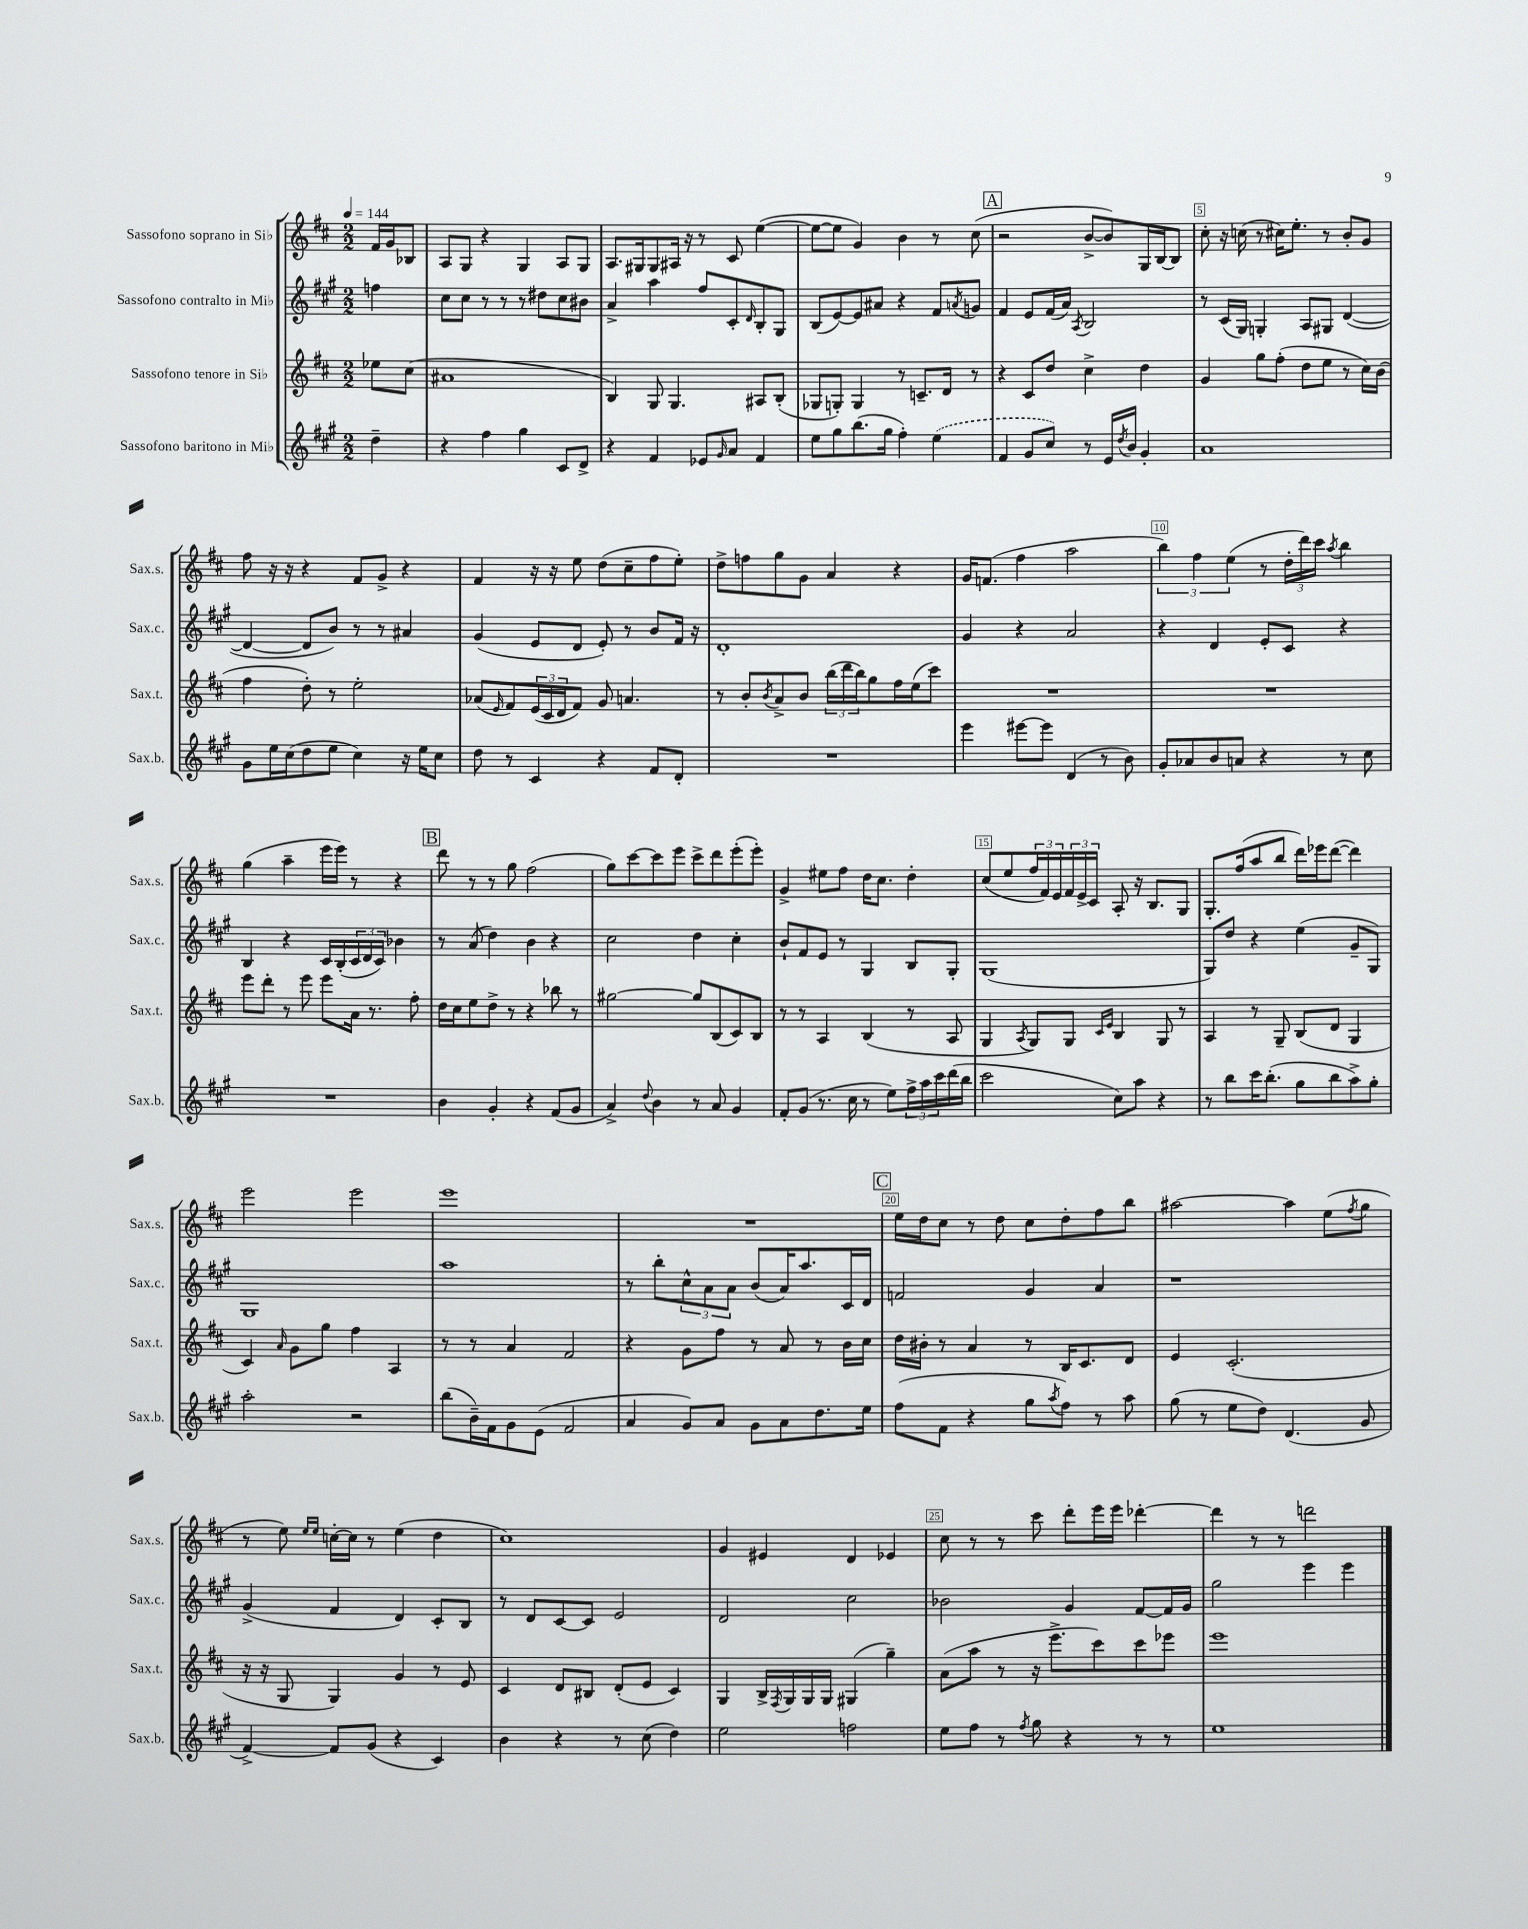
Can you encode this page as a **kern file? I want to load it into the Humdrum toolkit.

**kern	**kern	**kern	**kern
*staff4	*staff3	*staff2	*staff1
*clefG2	*clefG2	*clefG2	*clefG2
*k[f#c#g#]	*k[f#c#]	*k[f#c#g#]	*k[f#c#]
*M2/2	*M2/2	*M2/2	*M2/2
*MM144	*MM144	*MM144	*MM144
4dd~\	8ee-\L	4ff\	16f#/LL
.	.	.	16g/J
.	(8cc#\J	.	8B-/J
=	=	=	=
4r	1a#	8cc#\L	8A/L
.	.	8cc#\J	8G/J
4ff#\	.	8r	4r
.	.	8r	.
4gg#\	.	8r	4G/
.	.	8dd#\L	.
8c#/L	.	8cc#\	8A/L
8d^/J	.	8b#\J	8G/J
=	=	=	=
4r	4B/)	4a^/	8.A/L
.	.	.	16G#/k
4f#/	8G/	4aa\	8G#/
.	4.G/	.	16A#/Jk
.	.	.	16r
8e-/L	.	8ff#/L	8r
16qqg#/	.	.	.
8a/J	.	8c#'/	8c#/
.	.	16qqd/	.
4f#/	8A#/L	8B'/	([4ee\
.	(8B'/J	8G#/J	.
=	=	=	=
8ee\L	8G-/L	(8B/L	8ee\_L
8gg#\	8G'/J)	[8e/)	8ee\]J
(8.bb\	4G/	8e/]	4g/)
.	.	8a#/J	.
16gg#\Jk	.	.	.
4ff#'\)	8r	4r	4b\
.	8.c~/L	.	.
(4ee\	.	8f#/L	8r
.	16d/Jk	.	.
.	.	8qa/	.
.	8r	8g/J	(8cc#\
=	=	=	=
4f#/	4r	4f#/	2r
8g#/L	8c#/L	8e/L	.
8cc#/J)	8dd/J	(16f#/L	.
.	.	16a/JJ)	.
.	.	8qA/	.
8r	4cc#^\	2B/	[8b^/L
16e/LL	.	.	8b/])
8qdd/	.	.	.
16b/JJ	.	.	.
4g#'/	4dd\	.	16G/L
.	.	.	[16B/J
.	.	.	8B/]J
=	=	=	=
1a	4g/	8r	8cc#'\
.	.	(16c#/LL	16r
.	.	16G#/JJ)	(16cc\
.	8gg\L	4G'/	8r
.	(8ff#'\J	.	16cc#\LK)
.	.	.	8.ee'\J
.	8dd\L	8A/L	.
.	8ee\J	8G#/J	8r
.	8r	([4d/	8b'/L
.	16cc#\LL)	.	8g/J
.	(16b\JJ	.	.
=	=	=	=
8g#\L	4ff#\	4d/_	8ff#\
16ee\L	.	.	16r
(16cc#\J	.	.	16r
8dd\	8dd'\)	8d/]L	4r
8ee\J	8r	8b/J)	.
4cc#\)	2ee'\	8r	8f#/L
.	.	8r	8g^/J
16r	.	4a#/	4r
16ee\LK	.	.	.
8cc#\J	.	.	.
=	=	=	=
8dd\	(8a-/L	(4g#/	4f#/
.	16qqe/	.	.
8r	8f#/)	.	.
4c#/	(24e/L	8e/L	16r
.	24c#/	.	.
.	.	.	16r
.	24d/J	.	.
.	8f#/J)	8d/J	8ee\
4r	8g/	8e'/)	(8dd\L
.	4.a/	8r	8cc#~\
8f#/L	.	8b/L	8ff#\
8d'/J	.	16f#/Jk	8ee'\J)
.	.	16r	.
=	=	=	=
1r	8r	1d'	8dd^\L
.	8b'/L	.	8ff\
.	8qb/	.	.
.	8a^/	.	8gg\
.	8b/J	.	8g\J
.	(24bb\LL	.	4a/
.	24ddd\	.	.
.	24bb\J)	.	.
.	8gg\	.	.
.	16ff#\L	.	4r
.	(16ee\J	.	.
.	8ccc#\J)	.	.
=	=	=	=
4eee\	1r	4g#/	16g/LK
.	.	.	(8.f/J
[8eee#\L	.	4r	4ff#\
8eee#\]J	.	.	.
(4d/	.	2a/	2aa\
8r	.	.	.
8b\)	.	.	.
=	=	=	=
8g#'/L	1r	4r	6bb\)
8a-/	.	.	.
.	.	.	6ff#\
8b/	.	4d/	.
.	.	.	(6ee\
8a/J	.	.	.
4r	.	8e'/L	8r
.	.	8c#/J	24dd'\LL
.	.	.	24ddd\)
.	.	.	24ccc#\JJ
.	.	.	8qaa/
8r	.	4r	4bb\
8cc#\	.	.	.
=	=	=	=
1r	8eee\L	4B/	(4gg\
.	8ddd'\J	.	.
.	8r	4r	4aa~\
.	8eee\	.	.
.	8eee\L	16c#/LL	16eee\LL
.	.	(16B'/	16eee\JJ)
.	16a\Jk	24c#/	8r
.	.	24d/	.
.	8.r	.	.
.	.	24c#/JJ)	.
.	.	4b-\	4r
.	8ff#'\	.	.
=	=	=	=
4b\	16dd\LL	8r	8ddd\
.	16cc#\J	.	.
.	8ee\	(8a/	8r
4g#'/	8dd^\J	4dd\)	8r
.	8r	.	8gg\
4r	4r	4b\	(2ff#\
(8f#/L	8bb-\	4r	.
8g#/J	8r	.	.
=	=	=	=
4a^/)	[2gg#\	2cc#\	8gg\L)
.	.	.	[8ccc#\
8qqdd/	.	.	.
4b\	.	.	8ccc#\]
.	.	.	8eee\J
8r	8gg#/]L	4dd\	8ccc#^\L
8a/	(8B/	.	8ddd\
4g#/	8c#/)	4cc#'\	(8eee'\
.	8B/J	.	8eee'\J)
=	=	=	=
8f#'/L	8r	8b`/L	4g^/
(8g#/J	8r	8f#/	.
8.r	4A/	8e/J	8ee#\L
.	.	8r	8ff#\J
16cc#\	.	.	.
8r	(4B/	4G#/	16dd\LK
.	.	.	8.cc#\J
8ee\L)	.	.	.
24ff#^\L	8r	8B/L	4dd'\
24aa\	.	.	.
24ccc#\	.	.	.
(16ddd\	8A/	8G#'/J	.
16bb\JJ	.	.	.
=	=	=	=
2ccc#\	4G/	(1G#	(8cc#/L
.	.	.	8ee/
.	8qA/	.	.
.	8G/L)	.	24ff#/L
.	.	.	24f#/)
.	.	.	24e/
.	8G/J	.	24f#/
.	.	.	24e^/
.	.	.	24c#/JJ
.	16qqc#/LL	.	.
.	16qqe/JJ	.	.
8cc#\L)	4B/	.	8A'/
8aa\J	.	.	16r
.	.	.	8.B/L
4r	8G/	.	.
.	8r	.	8G/J
=	=	=	=
8r	4A/	8G#/L)	8.G'/L
8bb\L	.	8dd/J	.
.	.	.	(16ff#/k
16ccc#\K	8r	4r	8aa/
(8.bb'\J	.	.	.
.	8G~/	.	8bb/J
8gg#\L	(8B/L	(4ee\	16ddd\LL)
.	.	.	16eee-\J
8bb\	8d/J	.	([8ddd\J
8aa^\)	4G/	8g#~/L	4ddd\])
8gg#'\J	.	8G#/J)	.
=	=	=	=
2aa'\	4c#/)	1G#	2eee\
.	16qqa/	.	.
.	8g\L	.	.
.	8gg\J	.	.
2r	4ff#\	.	2eee\
.	4A/	.	.
=	=	=	=
(8bb\L	8r	1aa	1eee
16b~\L)	8r	.	.
16f#\J	.	.	.
8g#\	4a/	.	.
(8e\J	.	.	.
2f#/	2f#/	.	.
=	=	=	=
4a/	4r	8r	1r
.	.	8bb'\L	.
8g#/L)	8g\L	12cc#^^\	.
.	.	12a\	.
8a/J	8ff#\J	.	.
.	.	12a\J	.
8g#\L	8r	(8b/L	.
8a\	8a/	16a/K)	.
.	.	8.aa/	.
8.dd\	8r	.	.
.	16b\LL	16c#/L	.
16ee\Jk	16cc#\JJ	16d/JJ	.
=	=	=	=
(8ff#\L	16dd\LL	2f/	16ee\LL
.	16b#'\JJ	.	16dd\J
8f#\J	8r	.	8cc#\J
4r	4a/	.	8r
.	.	.	8dd\
8gg#\L	8r	4g#/	8cc#\L
8qaa/	.	.	.
8ff#\J)	16B/LK	.	8dd'\
.	8.c#/	.	.
8r	.	4a/	8ff#\
8aa\	8d/J	.	8bb\J
=	=	=	=
(8gg#\	4e/	1r	[2aa#\
8r	.	.	.
8ee\L	(2.c#'/	.	.
8dd\J)	.	.	.
(4.d/	.	.	4aa#\]
.	.	.	(8ee\L
.	.	.	8qff#/
8g#/	.	.	8gg\J
=	=	=	=
[4f#^/)	16r	(4g#^/	8r
.	16r	.	.
.	8G/	.	8ee\)
.	.	.	16qqee/LL
.	.	.	16qqee/JJ
8f#/]L	4G/)	4f#/	[16cc'\LL
.	.	.	16cc\]JJ
(8g#/J	.	.	8r
4r	4g/	4d/)	(4ee\
4c#/)	8r	8c#'/L	4dd\
.	8e/	8B/J	.
=	=	=	=
4b\	4c#/	8r	1cc#)
.	.	8d/L	.
4r	8d/L	[8c#/	.
.	8B#/J	8c#/]J	.
8r	(8d'/L	2e/	.
(8cc#\	8e/J	.	.
4dd\)	4c#/)	.	.
=	=	=	=
2ee\	4G/	2d/	4g/
.	16B^/LL	.	4e#/
.	8qF#/	.	.
.	16G/	.	.
.	16G/	.	.
.	16G/JJ	.	.
2ff\	(4G#/	2cc#\	4d/
.	4gg~\)	.	4e-/
=	=	=	=
8ee\L	(8a\L	2b-\	8cc#\
8ff#\J	8aa\J	.	8r
8r	8r	.	8r
8qff#/	.	.	.
8gg#\	16r	.	8ccc#\
.	8.eee^\L	.	.
4r	.	4g#/	8ddd'\L
.	8ccc#\)	.	16eee\L
.	.	.	16eee\JJ
8r	8ccc#\	[8f#/L	[4ddd-'\
8r	8eee-\J	16f#/]L	.
.	.	16g#/JJ	.
=	=	=	=
1ee	1eee	2gg#\	4ddd-\]
.	.	.	8r
.	.	.	8r
.	.	4eee\	2ddd\
.	.	4eee\	.
==	==	==	==
*-	*-	*-	*-
